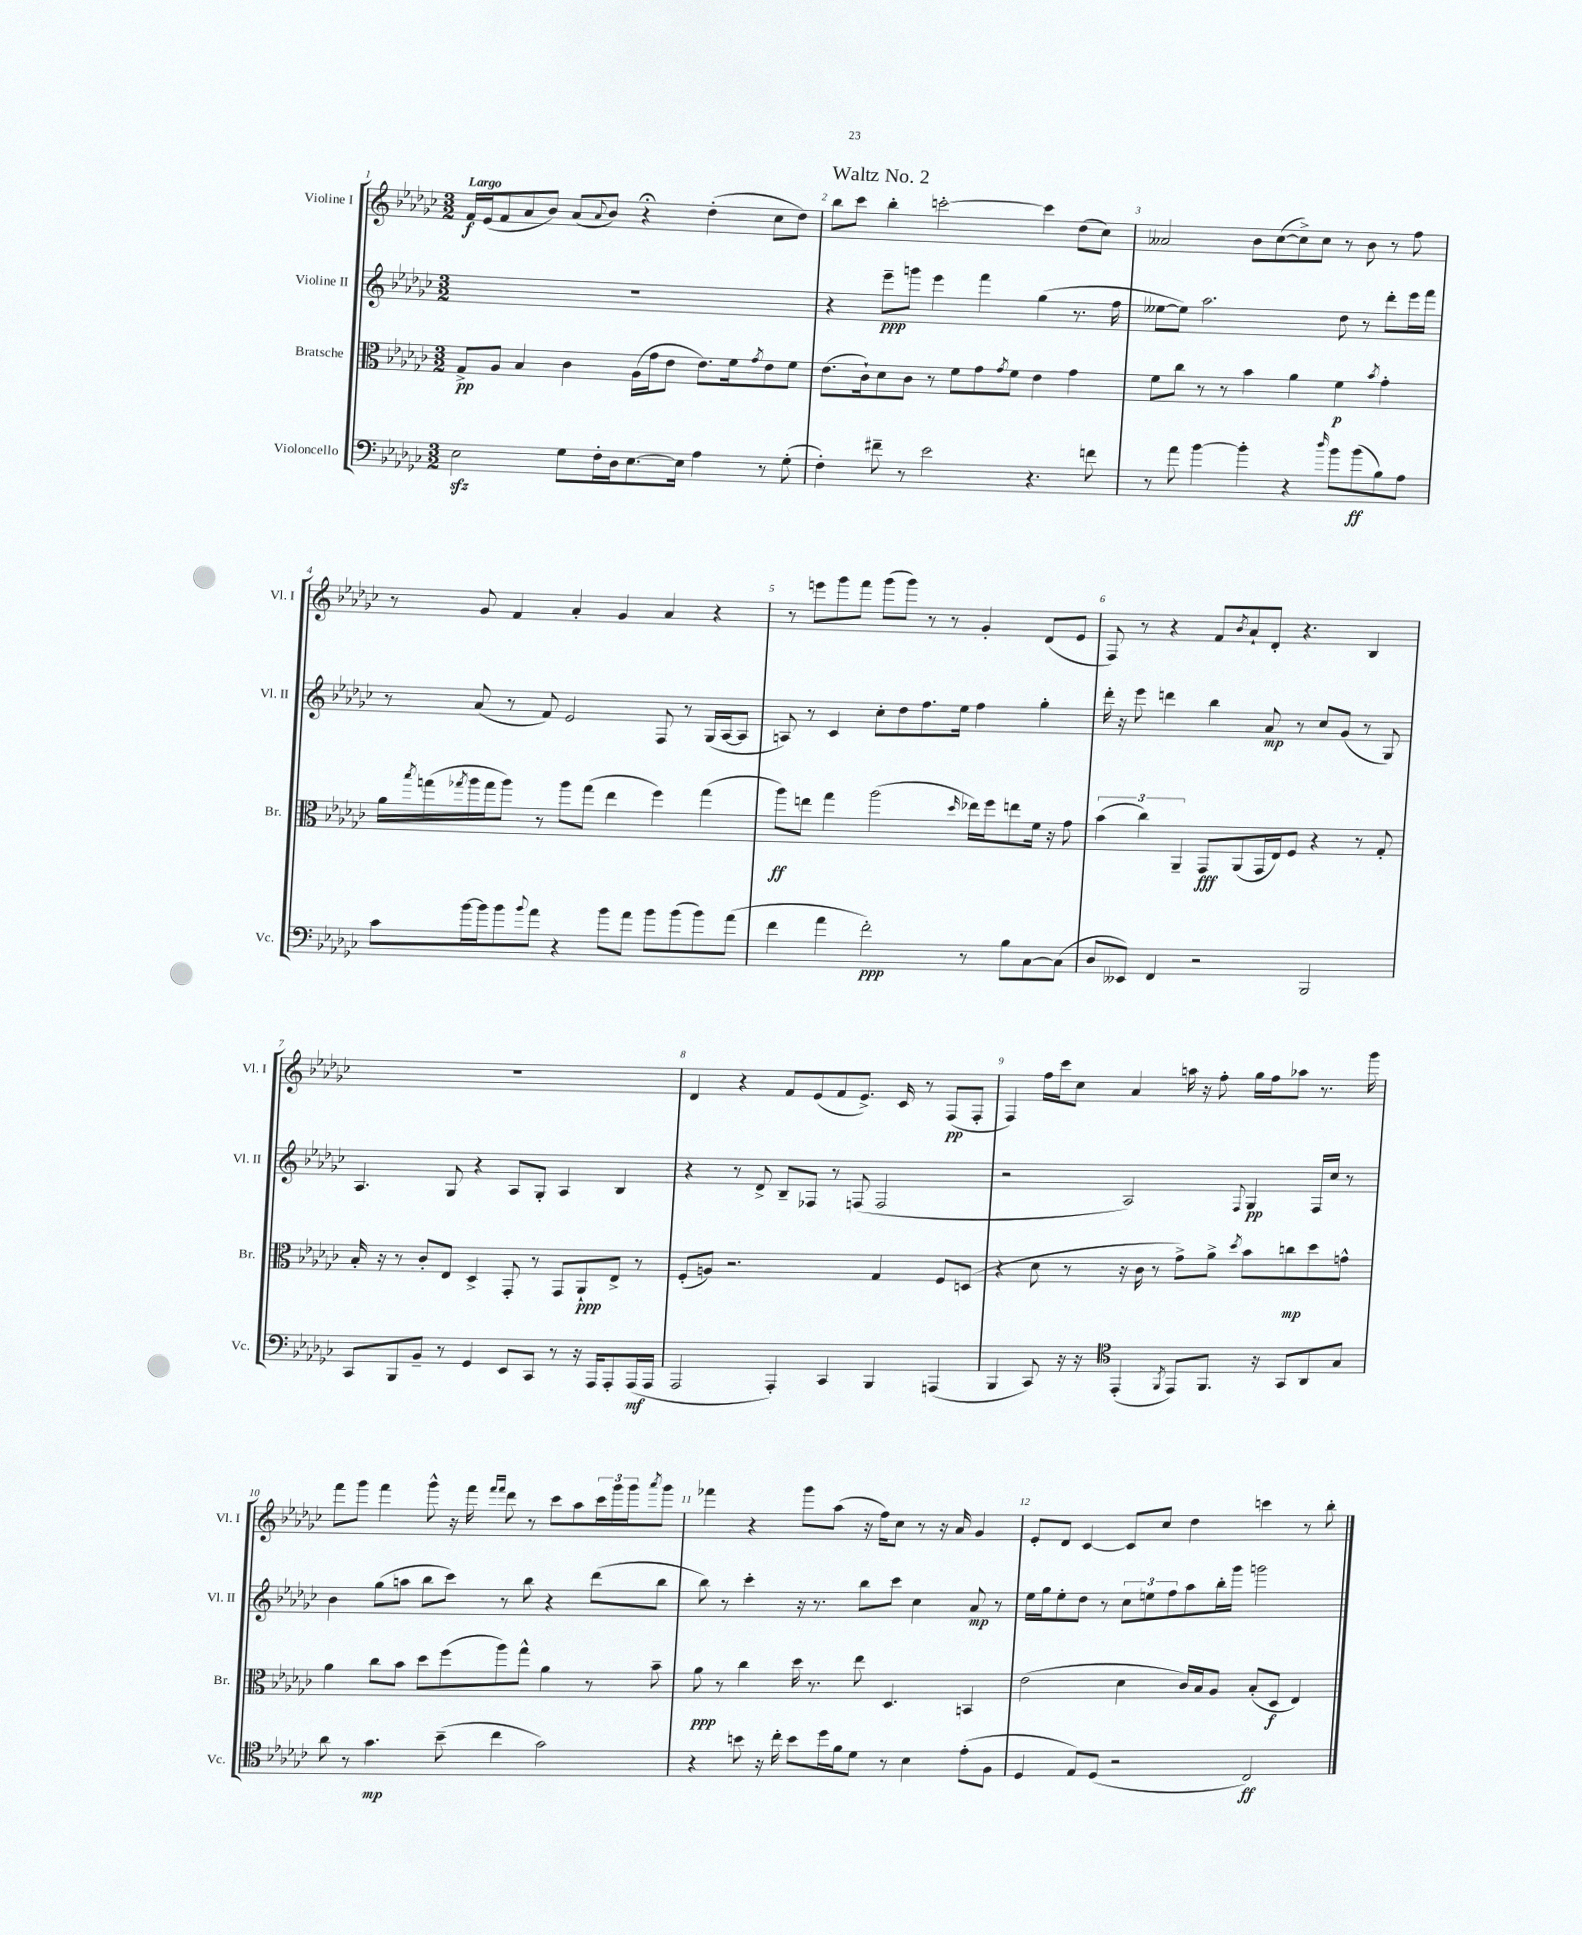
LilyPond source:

\header { title = "Waltz No. 2" }
<<
\new StaffGroup <<
\new Staff = "s0" \with { instrumentName = "Violine I" shortInstrumentName = "Vl. I" } {
    \clef treble \key ges \major \numericTimeSignature \time 3/2 \tempo "Largo"
    f'16\f ees'16( f'8 aes'8 bes'8) aes'8( \appoggiatura { aes'8 } bes'8) r4\fermata des''4-.( ces''8 des''8) |
    bes''8 ces'''8 bes''4-. c'''2~-. c'''4 des''8( ces''8) |
    aeses'2 bes'8 ces''8~( ces''8->) ces''8 r8 bes'8 r8 f''8 |
    r8 ges'8 f'4 aes'4-. ges'4 aes'4 r4 |
    r8 e'''8 ges'''8 f'''8 ges'''8( ges'''8) r8 r8 ges'4-. des'8( ees'8 |
    f8) r8 r4 f'8 \acciaccatura { bes'8 } aes'8-! des'8-. r4. bes4 |
    R1. |
    des'4 r4 f'8 ees'8( f'8 ees'8.->) ces'16 r8 f8\pp( f8-. |
    f4) f''16 ces'''16 ces''8 aes'4 a''16 r16 f''8-. ges''16 f''16 aes''8 r8. ges'''16 |
    f'''8 ges'''8 f'''4 ges'''8-^ r16 f'''16 \grace { f'''16 f'''16 } des'''8 r8 ces'''8 aes''8 \tuplet 3/2 { ces'''16 ges'''16 ges'''16 } \acciaccatura { aes'''8 } ges'''8 |
    fes'''4 r4 ges'''8 aes''8( r16 f''16) ces''8 r8 r16 aes'16 ges'4 |
    ees'8-. des'8 ces'4~ ces'8 ces''8 des''4 c'''4 r8 bes''8-. \bar "|." |
}
\new Staff = "s1" \with { instrumentName = "Violine II" shortInstrumentName = "Vl. II" } {
    \clef treble \key ges \major \numericTimeSignature \time 3/2
    R1. |
    r4 ees'''8--\ppp g'''8 ees'''4 f'''4 ges''4( r8. f''16 |
    eeses''8~ eeses''8) aes''2. des''8 r8 des'''8-. ees'''16 f'''16 |
    r8 aes'8( r8 f'8) ees'2 f8 r8 ges16( aes16~ aes8 |
    a8) r8 ces'4 ces''8-. des''8 f''8. ees''16 f''4 ges''4-. |
    des'''16-. r16 ees'''8 d'''4 bes''4 aes'8\mp r8 ces''8 ges'8( r8 ges8) |
    aes4. ges8 r4 aes8 ges8-. aes4 bes4 |
    r4 r8 des'8-> bes8-- fes8 r8 f8( f2 |
    r2 aes2) \appoggiatura { f8 } ges4\pp f16 ces''16 r8 |
    bes'4 ges''8( a''8 bes''8 ces'''8) r8 bes''8 r4 des'''8( bes''8 |
    bes''8) r8 ces'''4-. r16 r8. bes''8 ces'''8 ces''4 aes'8\mp r8 |
    ees''16 ges''16 ees''8-. des''8 r8 \tuplet 3/2 { ces''8 e''8 f''8 } aes''8 bes''16-. ges'''16 g'''2 \bar "|." |
}
\new Staff = "s2" \with { instrumentName = "Bratsche" shortInstrumentName = "Br." } {
    \clef alto \key ges \major \numericTimeSignature \time 3/2
    ges8->\pp aes8 bes4 ces'4 aes16( ges'16 ees'8 ees'8.) f'16 \acciaccatura { ges'8 } ees'8 f'8 |
    ees'8.( ces'16-!) des'8 ces'8 r8 f'8 ges'8 \acciaccatura { ges'8 } f'8 ees'4 ges'4 |
    f'8 ces''8 r8 r8 bes'4 aes'4 f'4\p \acciaccatura { bes'8 } ges'4-. |
    aes'16 \acciaccatura { bes''8 } g''16( \acciaccatura { ges''8 } aes''16 ges''16 aes''8) r8 aes''8 ges''8( ees''4 f''4) ges''4( |
    aes''8\ff) e''8 ges''4 aes''2( \grace { des''16 } ees''16) f''16 e''8 f'16 r16 ges'8 |
    \tuplet 3/2 { bes'4( ces''4) aes,4-- } ges,8\fff aes,8( ges,16 ees16) f8 r4 r8 ges8-. |
    bes16-. r16 r8 ces'8-. ees8 des4-> ges,8-. r8 ges,8 aes,8-!\ppp ees8-> r8 |
    f8-.( a8) r2. ges4 f8 d8( |
    r4 des'8 r8 r16 ces'16 r8 ges'8->) aes'8-> \acciaccatura { des''8 } bes'8 c''8\mp des''8 g'8-^ |
    aes'4 ces''8 bes'8 des''8 f''8( aes''8) ges''8-^ aes'4 r8 bes'8-- |
    aes'8\ppp r8 ces''4 des''16 r8. ees''8 des4. b,4 |
    ees'2( des'4 ces'16) bes16 aes8 bes8-.( des8\f ees4) \bar "|." |
}
\new Staff = "s3" \with { instrumentName = "Violoncello" shortInstrumentName = "Vc." } {
    \clef bass \key ges \major \numericTimeSignature \time 3/2
    ees2\sfz ges8 f16-. des16 ees8.~ ees16 aes4 r8 ges8-.( |
    f4-.) fis'8-- r8 ees'2 r4. f'8 |
    r8 aes'8 bes'4~ bes'4-. r4 \grace { des''16 } bes'8 bes'8\ff( bes8) aes8 |
    ces'8 bes'16~ bes'16 bes'8 \appoggiatura { bes'8 } aes'8 r4 bes'8 aes'8 bes'8 bes'8( bes'8) aes'8( |
    f'4 aes'4 f'2-.\ppp) r8 bes8 ces8~ ces8( |
    des8 eeses,8) f,4 r2 bes,,2 |
    ces,8 bes,,8 bes,8-- r8 ges,4 ees,8 ces,8 r8 r16 aes,,16 aes,,8-. aes,,16\mf( aes,,16 |
    aes,,2 aes,,4-.) ces,4 bes,,4 a,,4( |
    bes,,4 ces,8) r16 r16 \clef tenor ees,4-.( \acciaccatura { f,8 } ees,8) f,8. r16 ges,8 aes,8 ges8 |
    aes'8 r8 ges'4.\mp bes'8--( ces''4 ges'2) |
    r4 b'8 r16 ces''16-. b'8 des''16 f'16 des'8 r8 bes4 ees'8-.( f8 |
    des4 ees8) des8( r2 ces2\ff) \bar "|." |
}
>>
>>
\layout { \context { \Score \override BarNumber.break-visibility = ##(#f #t #t) barNumberVisibility = #all-bar-numbers-visible } }
